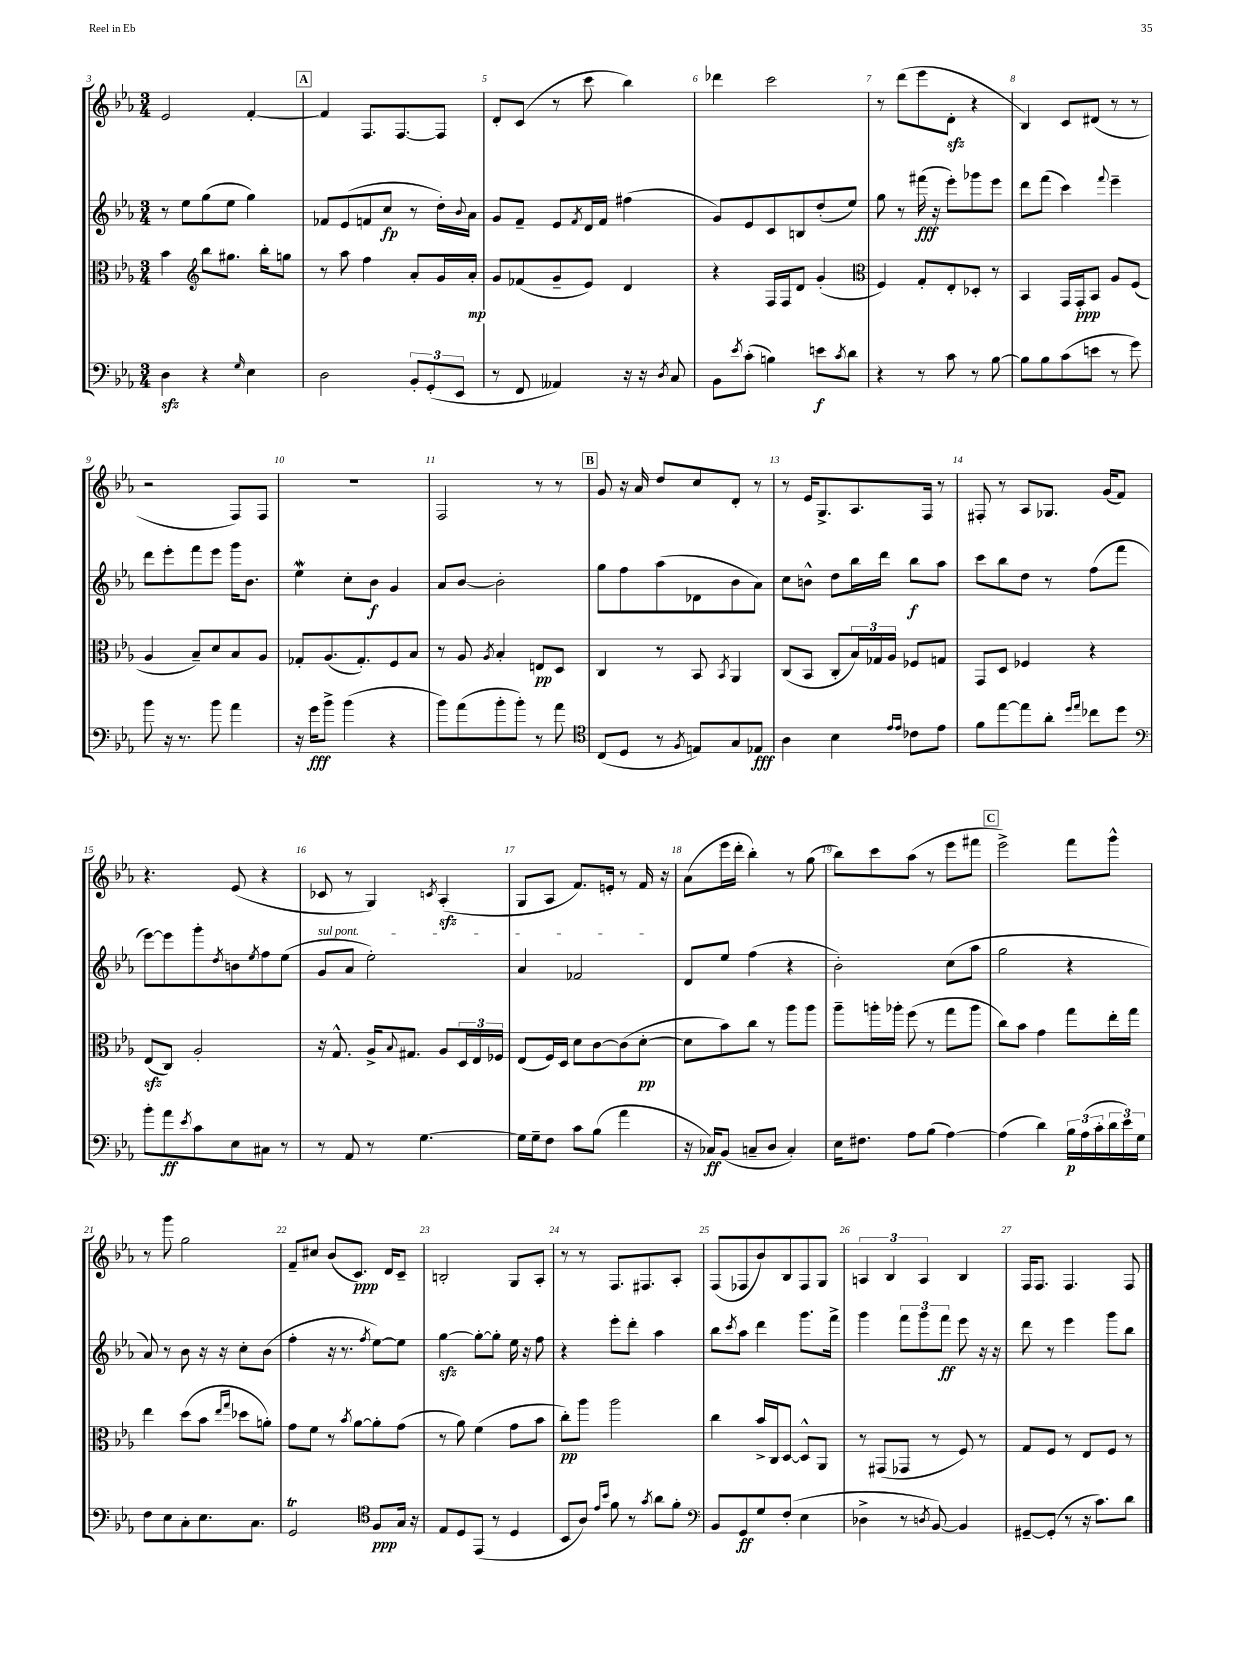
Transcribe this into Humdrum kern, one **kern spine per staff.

**kern	**kern	**kern	**kern
*staff4	*staff3	*staff2	*staff1
*clefF4	*clefC3	*clefG2	*clefG2
*k[b-e-a-]	*k[b-e-a-]	*k[b-e-a-]	*k[b-e-a-]
*M3/4	*M3/4	*M3/4	*M3/4
4D\	4b-\	8r	2e-/
.	.	8ee-\L	.
*	*clefG2	*	*
4r	8bb-\L	(8gg\	.
.	8.gg#\J	8ee-\J	.
16qqG/	.	.	.
4E-\	.	4gg\)	[4f'/
.	16bb-'\LK	.	.
.	8gg\J	.	.
=	=	=	=
2D\	8r	8f-/L	4f/]
.	8aa-\	(8e-/	.
.	4ff\	8f/	8.F/L
.	.	8cc/J	.
.	.	.	[8.F/
12BB-'/L	8a-'/L	8r	.
(12GG'/	.	.	.
.	16g/L	16dd'\LL)	8F/]J
12EE-/J	.	.	.
.	.	8qqb-/	.
.	16a-'/JJ	16a-\JJ	.
=	=	=	=
8r	8g/L	8g/L	8d'/L
8FF/	(8f-/	8f~/J	(8c/J
4AA--/)	8g~/	8e-/L	8r
.	.	8qf/	.
.	8e-/J)	16d/L	8ccc\
.	.	16f/JJ	.
16r	4d/	(4ff#\	4bb-\)
16r	.	.	.
8qD/	.	.	.
8C/	.	.	.
=	=	=	=
8BB-\L	4r	8g/L)	4ddd-\
8qe-/	.	.	.
(8c'\J	.	8e-/	.
4B\)	16F/LL	8c/	2ccc\
.	16F/J	.	.
.	8d/J	8B/	.
8e\L	(4g'/	(8dd'/	.
8qc/	.	.	.
8d\J	.	8ee-/J)	.
=	=	=	=
*	*clefC3	*	*
4r	4F/)	8gg\	8r
.	.	8r	(8ddd\L
8r	8G'/L	(16fff#\	8eee-\
.	.	16r	.
8c\	8E-'/	8eee-'\L)	8d'\J
8r	8D-'/J	8ggg-\	4r
[8B-\	8r	8eee-\J	.
=	=	=	=
8B-\]L	4BB-/	8ddd\L	4B-/)
8B-\	.	(8fff\J	.
(8c\	16GG/LL	4ccc\)	8c/L
.	16GG'/J	.	.
8e\J	8BB-/J	.	(8d#/J
.	.	8qqfff/	.
8r	8A-/L	4eee-~\	8r
8g\)	(8F/J	.	8r
=	=	=	=
8b-\	4A-/	8ddd\L	2r
16r	.	8eee-'\	.
8.r	.	.	.
.	8B-~/L)	8fff\	.
8b-\	8d/	8eee-\J	.
4a-\	8B-/	16ggg\LK	8F/L)
.	.	8.b-\J	.
.	8A-/J	.	8F/J
=	=	=	=
16r	8G-'/L	4ee-\	2.r
16g\LK	.	.	.
8b-^\J	(8.A-/	.	.
(4b-\	.	8cc'\L	.
.	8.G-'/)	.	.
.	.	8b-\J	.
4r	8F/	4g/	.
.	8B-/J	.	.
=	=	=	=
8b-\L)	8r	8a-/L	2F/
(8a-\	8A-/	[8b-/J	.
.	8qA-/	.	.
8b-'\	4B-'/	2b-'\]	.
8b-'\J)	.	.	.
8r	8E/L	.	8r
8a-\	8D/J	.	8r
=	=	=	=
*clefC4	*	*	*
(8C/L	4C/	8gg\L	8g/
8D/J	.	8ff\	16r
.	.	.	16a-/
8r	8r	(8aa-\	8dd/L
8qF/	.	.	.
8E/L)	8BB-/	8d-\	8cc/
.	8qBB-/	.	.
8G/	4AA-/	8b-\	8d'/J
8E-/J	.	8a-\J)	8r
=	=	=	=
4A-\	(8C/L	8cc\L	8r
.	8BB-/J	8b^^\J	16e-/LK
.	.	.	8.G^/
4B-\	8C'/L	8dd\L	.
.	24B-/L)	16bb-\L	8.A-/
.	24G-/	.	.
.	.	16ddd\JJ	.
.	24A-/JJ	.	.
16qqe-/LL	.	.	.
16qqe-/JJ	.	.	.
8c-\L	8F-/L	8bb-\L	.
.	.	.	16F/Jk
8e-\J	8G/J	8aa-\J	8r
=	=	=	=
8f\L	8GG/L	8ccc\L	8F#'/
[8ee-\	8D/J	8bb-\	8r
8ee-\]	4F-/	8dd\J	8A-/L
8a-'\J	.	8r	8.G-/J
16qqdd/LL	.	.	.
16qqee-/JJ	.	.	.
8cc-\L	4r	(8ff\L	.
.	.	.	(16g/LK
8dd\J	.	8fff\J	8f/J)
=	=	=	=
*clefF4	*	*	*
8b-'\L	(8E-/L	[8eee-\L)	4.r
8a-\	8C/J)	8eee-\]	.
8qe-/	.	.	.
8c\	2A-'/	8ggg'\	.
.	.	8qdd/	.
8E-\	.	8b\	(8e-/
.	.	8qee-/	.
8C#\J	.	8ff\	4r
8r	.	(8ee-\J	.
=	=	=	=
8r	16r	8g/L	8c-/
.	8.G^^/	.	.
8AA-/	.	8a-/J	8r
8r	16A-^/LK	2ee-'\)	4G/)
.	8qqB-/	.	.
.	8.G#/J	.	.
[4.G\	.	.	.
.	.	.	8qc/
.	8A-/L	.	(4A-'/
.	24D/L	.	.
.	24E-/	.	.
.	24F-/JJ	.	.
=	=	=	=
16G\]LL	(8E-/L	4a-/	8G/L
16G~\J	.	.	.
8F\J	16F/L)	.	8A-/J
.	16D/JJ	.	.
8c\L	8d\L	2f-/	8.f/L)
(8B-\J	[8c\	.	.
.	.	.	16e'/Jk
4a-\	(8c\]	.	8r
.	[8d'\J	.	16f/
.	.	.	16r
=	=	=	=
16r	8d\]L	8d/L	(8a-\L
16C-/LK)	.	.	.
(8BB-/J	8b-\)	8ee-/J	16eee-\L
.	.	.	16ddd'\JJ
8C~/L	8cc\J	(4ff\	4bb-'\)
8D/J	8r	.	.
4C'/)	8aa-\L	4r	8r
.	8aa-\J	.	(8gg\
=	=	=	=
16E-\LK	8aa-~\L	2b-'\)	8bb-\L)
8.F#\J	.	.	.
.	16aa'\L	.	8ccc\
.	16aa-'\JJ	.	.
8A-\L	(8ff\	.	(8aa-\J
(8B-\J	8r	.	8r
[4A-\)	8gg\L	(8cc\L	8eee-\L
.	8aa-\J	8aa-\J	8fff#\J
=	=	=	=
(4A-\]	8cc\L)	2gg\	2eee-^\)
.	8b-\J	.	.
4d\)	4g\	.	.
24B-\LL	8gg\L	4r	8fff\L
(24A-\	.	.	.
24c'\	.	.	.
24d\	16ee-'\L	.	8ggg^^\J
24e-\)	.	.	.
.	16gg\JJ	.	.
24G\JJ	.	.	.
=	=	=	=
8F\L	4ee-\	8a-/)	8r
8E-\	.	8r	8ggg\
8C'\	(8dd\L	8b-\	2gg\
8.E-\	8b-\J	16r	.
.	.	16r	.
.	16qqee-/LL	.	.
.	16qqgg/JJ	.	.
.	8dd-\L	8cc'\L	.
8.C\J	.	.	.
.	8a'\J)	(8b-\J	.
=	=	=	=
2GG/	8g\L	4ff'\	8f~/L
.	8f\J	.	8cc#/J
.	8r	16r	(8b-/L
.	.	8.r	.
.	8qb-/	.	.
.	[8a-\L	.	8.c/J)
*clefC4	*	*	*
.	.	8qff/	.
8F/L	8a-'\]	[8ee-\L)	.
.	.	.	16d/LK
16G/Jk	(8g\J	8ee-\]J	8c~/J
16r	.	.	.
=	=	=	=
8E-/L	8r	[4gg\	2B'/
8D/	8a-\)	.	.
(8EE-/J	(4f\	8gg'\_L	.
8r	.	8gg'\]J	.
4D/	8g\L	16ee-\	8G/L
.	.	16r	.
.	8b-\J	8ff\	8A-'/J
=	=	=	=
8BB-/L	8cc'\L)	4r	8r
8A-/J)	8aa-\J	.	8r
16qqe-/LL	.	.	.
16qqb-/JJ	.	.	.
8f\	2aa-\	8eee-'\L	8.F/L
8r	.	8ddd'\J	.
.	.	.	8.F#/
8qg/	.	.	.
8a-\L	.	4aa-\	.
8f'\J	.	.	8A-'/J
=	=	=	=
*clefF4	*	*	*
8BB-/L	4cc\	8bb-\L	(8F/L
.	.	8qccc/	.
8GG/	.	8aa-\J	8F-/
8G/	16b-^/LL	4ddd\	8b-/)
.	16C/J	.	.
(8F'/J	[8D/J	.	8B-/
4E-\	8D^^/]L	8.ggg\L	8F-/
.	8AA-/J	.	8G/J
.	.	16fff^\Jk	.
=	=	=	=
4D-^\	8r	4ggg\	6A/
.	(8GG#/L	.	.
.	.	.	6B-/
8r	8GG-/J	12fff\L	.
.	.	12ggg\	6A/
8qD/	.	.	.
[8BB-/)	8r	.	.
.	.	12fff\J	.
4BB-/]	8F/)	8eee-\	4B-/
.	8r	16r	.
.	.	16r	.
=	=	=	=
[8GG#~/L	8G/L	8ddd\	16F/LK
.	.	.	8.F/J
(8GG#'/]J	8F/J	8r	.
8r	8r	4eee-\	4.F/
16r	8E-/L	.	.
8.c\L)	.	.	.
.	8F/J	8ggg\L	.
8d\J	8r	8bb-\J	8F/
==	==	==	==
*-	*-	*-	*-
